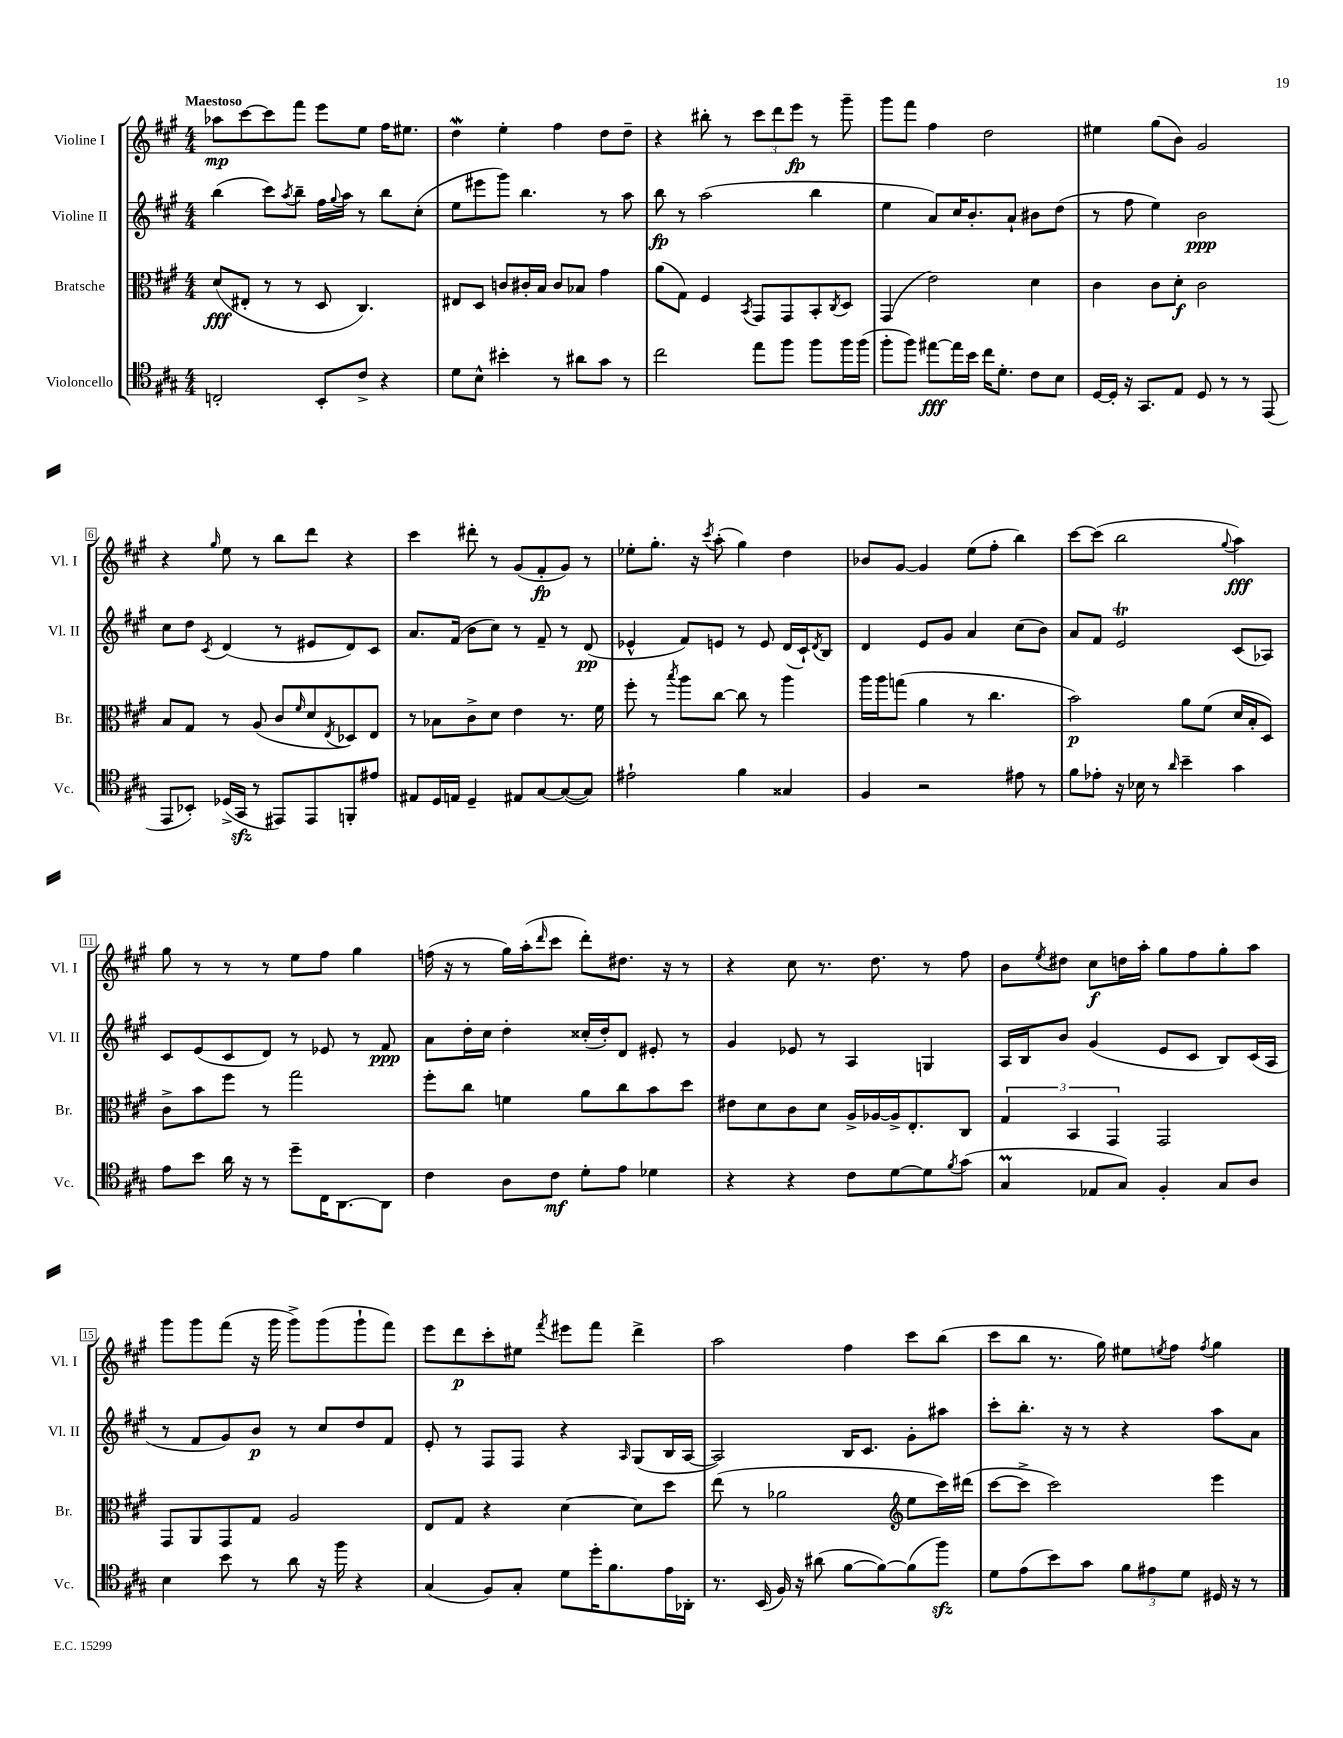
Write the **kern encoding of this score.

**kern	**dynam	**kern	**dynam	**kern	**dynam	**kern	**dynam
*part4	*part4	*part3	*part3	*part2	*part2	*part1	*part1
*staff4	*staff4	*staff3	*staff3	*staff2	*staff2	*staff1	*staff1
*I"Violoncello	*	*I"Bratsche	*	*I"Violine II	*	*I"Violine I	*
*I'Vc.	*	*I'Br.	*	*I'Vl. II	*	*I'Vl. I	*
*clefC4	*	*clefC3	*	*clefG2	*	*clefG2	*
*k[f#c#g#]	*	*k[f#c#g#]	*	*k[f#c#g#]	*	*k[f#c#g#]	*
*M4/4	*	*M4/4	*	*M4/4	*	*M4/4	*
=1	=1	=1	=1	=1	=1	=1	=1
!	!	!	!	!	!	!LO:TX:a:B:t=Maestoso	!
2Cn'/	.	(8d/L	fff	(4bb\	.	8aa-X\L	mp
.	.	8E#X'/J	.	.	.	[8ccc#\	.
.	.	8r	.	8ccc#\L)	.	8ccc#\]	.
.	.	.	.	8qaa/	.	.	.
.	.	8r	.	8bb~\J	.	8fff#\J	.
8BB'/L	.	8D/	.	16ff#\LL	.	8eee\L	.
.	.	.	.	8qqgg#/	.	.	.
.	.	.	.	16aa\JJ	.	.	.
8c#^/J	.	4.C#/)	.	8r	.	8ee\J	.
4r	.	.	.	8bb\L	.	16ff#\KL	.
.	.	.	.	.	.	8.ee#X\J	.
.	.	.	.	(8cc#'\J	.	.	.
=2	=2	=2	=2	=2	=2	=2	=2
8d\L	.	8E#X/L	.	8ee\L	.	4ddw\	.
8B^^\J	.	8D/J	.	8eee#X\	.	.	.
4b#X'\	.	8cn/L	.	8ggg#\J)	.	4ee'\	.
.	.	16c#X'/L	.	4.bb\	.	.	.
.	.	16B/JJ	.	.	.	.	.
8r	.	8c#/L	.	.	.	4ff#\	.
8a#X\L	.	8B-X/J	.	.	.	.	.
8g#\J	.	4g#\	.	8r	.	8dd\L	.
8r	.	.	.	8aa\	.	8dd~\J	.
=3	=3	=3	=3	=3	=3	=3	=3
2cc#\	.	(8a\L	.	8bb\	fp	4r	.
.	.	8G#\J)	.	8r	.	.	.
.	.	4F#/	.	(2aa\	.	8bb#X'\	.
.	.	.	.	.	.	8r	.
.	.	8qBB/	.	.	.	.	.
8ee\L	.	8GG#/L	.	.	.	12ccc#\L	.
.	.	.	.	.	.	12ddd\	.
8ff#\J	.	8GG#/	.	.	.	.	.
.	.	.	.	.	.	12eee\J	fp
8ff#\L	.	8BB'/	.	4bb\	.	8r	.
.	.	8qC#/	.	.	.	.	.
16ff#\L	.	8D/J	.	.	.	8ggg#~\	.
(16ff#\JJ	.	.	.	.	.	.	.
=4	=4	=4	=4	=4	=4	=4	=4
8ff#'\L	.	(4GG#/	.	4ee\	.	8ggg#\L	.
8ff#\J)	.	.	.	.	.	8fff#\J	.
[8ee#X\L	fff	2e\)	.	8a/L)	.	4ff#\	.
16ee#\L]	.	.	.	16cc#/K	.	.	.
16b\JJ	.	.	.	8.b'/	.	.	.
16cc#\KL	.	.	.	.	.	2dd\	.
8.d'\J	.	.	.	.	.	.	.
.	.	.	.	8a`/J	.	.	.
8c#\L	.	4d\	.	8b#X\L	.	.	.
8B\J	.	.	.	(8dd\J	.	.	.
=5	=5	=5	=5	=5	=5	=5	=5
[16D/LL	.	4c#\	.	8r	.	4ee#X\	.
16D'/JJ]	.	.	.	.	.	.	.
16r	.	.	.	8ff#\	.	.	.
8.GG#/L	.	.	.	.	.	.	.
.	.	8c#\L	.	4ee\)	.	(8gg#\L	.
8E/J	.	8d'\J	f	.	.	8b\J)	.
8D/	.	2c#\	.	2b\	ppp	2g#/	.
8r	.	.	.	.	.	.	.
8r	.	.	.	.	.	.	.
(8EE/	.	.	.	.	.	.	.
!!LO:LB:g=z
=6	=6	=6	=6	=6	=6	=6	=6
8EE/L	.	8B/L	.	8cc#\L	.	4r	.
8BB-X'/J)	.	8G#/J	.	8dd\J	.	.	.
.	.	.	.	8qc#/	.	16qqgg#/	.
(16D-X^/LL	.	8r	.	(4d/	.	8ee\	.
16GG#zz/JJ	.	.	.	.	.	.	.
8r	.	(8A/	.	.	.	8r	.
8EE#X/L)	.	8c#/L	.	8r	.	8bb\L	.
.	.	16qqf#/	.	.	.	.	.
8EE#/	.	8d/	.	8e#X/L	.	8ddd\J	.
.	.	8qE/	.	.	.	.	.
8FFn'/	.	8D-X/)	.	8d/)	.	4r	.
8e#X/J	.	8E/J	.	8c#/J	.	.	.
=7	=7	=7	=7	=7	=7	=7	=7
8E#X/L	.	8r	.	8.a/L	.	4ccc#\	.
16D/L	.	8B-X\L	.	.	.	.	.
16En/JJ	.	.	.	(16f#/Jk	.	.	.
4D~/	.	8c#^\	.	8b\L	.	8ddd#X'\	.
.	.	8d\J	.	8cc#\J)	.	8r	.
8E#X/L	.	4e\	.	8r	.	(8g#/L	.
[8G#/	.	.	.	8f#~/	.	8f#'/	fp
(8G#/_	.	8.r	.	8r	.	8g#/J)	.
8G#/J])	.	.	.	(8d/	pp	8r	.
.	.	16f#\	.	.	.	.	.
=8	=8	=8	=8	=8	=8	=8	=8
2e#X`\	.	8ff#'\	.	4e-X^^/	.	8ee-X'\L	.
.	.	8r	.	.	.	8.gg#'\J	.
.	.	8qbb/	.	.	.	.	.
.	.	8aa\L	.	8f#/L)	.	.	.
.	.	.	.	.	.	16r	.
.	.	.	.	.	.	8qccc#/	.
.	.	[8cc#\J	.	8en/J	.	(8aa'\	.
4f#\	.	8cc#\]	.	8r	.	4gg#\)	.
.	.	8r	.	8e/	.	.	.
4G##X/	.	4aa\	.	(16d/LL	.	4dd\	.
.	.	.	.	16c#`/J)	.	.	.
.	.	.	.	8qd/	.	.	.
.	.	.	.	8B/J	.	.	.
=9	=9	=9	=9	=9	=9	=9	=9
4F#/	.	16aa\LL	.	4d/	.	8b-X/L	.
.	.	16aa\J	.	.	.	.	.
.	.	(8ggn\J	.	.	.	[8g#/J	.
2r	.	4a\	.	8e/L	.	4g#/]	.
.	.	.	.	8g#/J	.	.	.
.	.	8r	.	4a/	.	(8ee\L	.
.	.	4.cc#\	.	.	.	8ff#'\J	.
8e#X\	.	.	.	(8cc#\L	.	4bb\)	.
8r	.	.	.	8b\J)	.	.	.
=10	=10	=10	=10	=10	=10	=10	=10
8f#\L	.	2b\)	p	8a/L	.	[8ccc#\L	.
8e-X'\J	.	.	.	8f#/J	.	(8ccc#\J]	.
16r	.	.	.	2eT/	.	2bb\	.
16B-X\	.	.	.	.	.	.	.
8r	.	.	.	.	.	.	.
16qqa/	.	.	.	.	.	.	.
4b~\	.	8a\L	.	.	.	.	.
.	.	(8f#\J	.	.	.	.	.
.	.	.	.	.	.	8qqgg#/	.
4g#\	.	16d/LL	.	(8c#/L	.	4aa\)	fff
.	.	16B'/J	.	.	.	.	.
.	.	8D/J)	.	8A-X/J)	.	.	.
!!LO:LB:g=z
=11	=11	=11	=11	=11	=11	=11	=11
8e\L	.	8c#^\L	.	8c#/L	.	8gg#\	.
8b\J	.	8b\	.	(8e/	.	8r	.
16a\	.	8ff#\J	.	8c#/	.	8r	.
16r	.	.	.	.	.	.	.
8r	.	8r	.	8d/J)	.	8r	.
8dd~\L	.	2gg#\	.	8r	.	8ee\L	.
16C#\K	.	.	.	8e-X/	.	8ff#\J	.
[8.AA\	.	.	.	.	.	.	.
.	.	.	.	8r	.	4gg#\	.
8AA\J]	.	.	.	8f#/	ppp	.	.
=12	=12	=12	=12	=12	=12	=12	=12
4c#\	.	8ff#'\L	.	8a\L	.	(16ffn\	.
.	.	.	.	.	.	16r	.
.	.	8cc#\J	.	16dd'\L	.	8r	.
.	.	.	.	16cc#\JJ	.	.	.
8A\L	.	4fn\	.	4dd'\	.	16gg#\LL)	.
.	.	.	.	.	.	(16aa'\J	.
.	.	.	.	.	.	16qqddd/	.
8c#\J	mf	.	.	.	.	8ccc#\J	.
8d'\L	.	8a\L	.	(16cc##X'/LL	.	8ddd'\L)	.
.	.	.	.	16dd'/J)	.	.	.
8e\J	.	8cc#\	.	8d/J	.	8.dd#X\J	.
4d-X\	.	8b\	.	8e#X'/	.	.	.
.	.	.	.	.	.	16r	.
.	.	8dd\J	.	8r	.	8r	.
=13	=13	=13	=13	=13	=13	=13	=13
4r	.	8e#X\L	.	4g#/	.	4r	.
.	.	8d\	.	.	.	.	.
4r	.	8c#\	.	8e-X/	.	8cc#\	.
.	.	8d\J	.	8r	.	8.r	.
8c#\L	.	16A^/LL	.	4A/	.	.	.
.	.	[16A-X/	.	.	.	8.dd\	.
[8d\	.	16A-^/J]	.	.	.	.	.
.	.	8.E'/	.	.	.	.	.
8d\]	.	.	.	4Gn/	.	8r	.
8qf#/	.	.	.	.	.	.	.
(8g#\J	.	8C#/J	.	.	.	8ff#\	.
=14	=14	=14	=14	=14	=14	=14	=14
4G#m/	.	6G#/	.	16A/LL	.	8b\L	.
.	.	.	.	16B/J	.	.	.
.	.	.	.	.	.	8qee/	.
.	.	.	.	8b/J	.	8dd#X\J	.
.	.	6BB/	.	.	.	.	.
8E-X/L	.	.	.	(4g#/	.	8cc#\L	f
.	.	6GG#/	.	.	.	.	.
8G#/J)	.	.	.	.	.	16ddn\L	.
.	.	.	.	.	.	16aa'\JJ	.
4F#'/	.	2GG#/	.	8e/L	.	8gg#\L	.
.	.	.	.	8c#/J	.	8ff#\	.
8G#/L	.	.	.	8B/L)	.	8gg#'\	.
8A/J	.	.	.	(16c#/L	.	8aa\J	.
.	.	.	.	16A/JJ	.	.	.
!!LO:LB:g=z
=15	=15	=15	=15	=15	=15	=15	=15
4B\	.	8GG#/L	.	8r	.	8ggg#\L	.
.	.	8AA/	.	8f#/L	.	8ggg#\	.
8b\	.	8GG#/	.	8g#/)	.	(8fff#\J	.
8r	.	8G#/J	.	8b/J	p	16r	.
.	.	.	.	.	.	16ggg#\	.
8a\	.	2A/	.	8r	.	8ggg#^\L)	.
16r	.	.	.	8cc#/L	.	(8ggg#\	.
16ff#\	.	.	.	.	.	.	.
4r	.	.	.	8dd/	.	8ggg#`\	.
.	.	.	.	8f#/J	.	8fff#\J)	.
=16	=16	=16	=16	=16	=16	=16	=16
(4G#/	.	8E/L	.	8e'/	.	8eee\L	.
.	.	8G#/J	.	8r	.	8ddd\	p
8F#/L)	.	4r	.	8F#/L	.	8ccc#'\	.
8G#'/J	.	.	.	8F#/J	.	8ee#X\J	.
.	.	.	.	.	.	8qfff#/	.
8d\L	.	[4d\	.	4r	.	8eee#X\L	.
16dd'\K	.	.	.	.	.	8fff#\J	.
8.f#\	.	.	.	.	.	.	.
.	.	.	.	16qqA/	.	.	.
.	.	8d\L]	.	(8G#/L	.	4ddd^\	.
16e\L	.	8dd\J	.	16B/L	.	.	.
16AA-X'\JJ	.	.	.	[16A/JJ	.	.	.
=17	=17	=17	=17	=17	=17	=17	=17
8.r	.	(8ee\	.	2A/])	.	2aa\	.
.	.	8r	.	.	.	.	.
(16BB/	.	.	.	.	.	.	.
16F#/)	.	2a-X\	.	.	.	.	.
16r	.	.	.	.	.	.	.
(8a#X\	.	.	.	.	.	.	.
[8f#\L	.	.	.	16B/KL	.	4ff#\	.
.	.	.	.	8.c#/J	.	.	.
8f#\_)	.	.	.	.	.	.	.
*	*	*clefG2	*	*	*	*	*
(8f#\]	.	8ee\L	.	8g#'\L	.	8ccc#\L	.
8ff#zz\J)	.	16ccc#\L)	.	8aa#X\J	.	(8bb\J	.
.	.	(16ddd#X\JJ	.	.	.	.	.
=18	=18	=18	=18	=18	=18	=18	=18
8d\L	.	[8ccc#\L	.	8ccc#'\L	.	8ccc#\L	.
(8e\	.	8ccc#^\J]	.	8.bb'\J	.	8bb\J	.
8b\)	.	2ccc#\)	.	.	.	8.r	.
.	.	.	.	16r	.	.	.
8g#\J	.	.	.	8r	.	.	.
.	.	.	.	.	.	16gg#\)	.
12f#\L	.	.	.	4r	.	8ee#X\L	.
12e#X\	.	.	.	.	.	.	.
.	.	.	.	.	.	8qeen/	.
.	.	.	.	.	.	8ff#\J	.
12d\J	.	.	.	.	.	.	.
.	.	.	.	.	.	8qff#/	.
16D#X/	.	4eee\	.	8aa\L	.	4gg#\	.
16r	.	.	.	.	.	.	.
8r	.	.	.	8a\J	.	.	.
==	==	==	==	==	==	==	==
*-	*-	*-	*-	*-	*-	*-	*-
